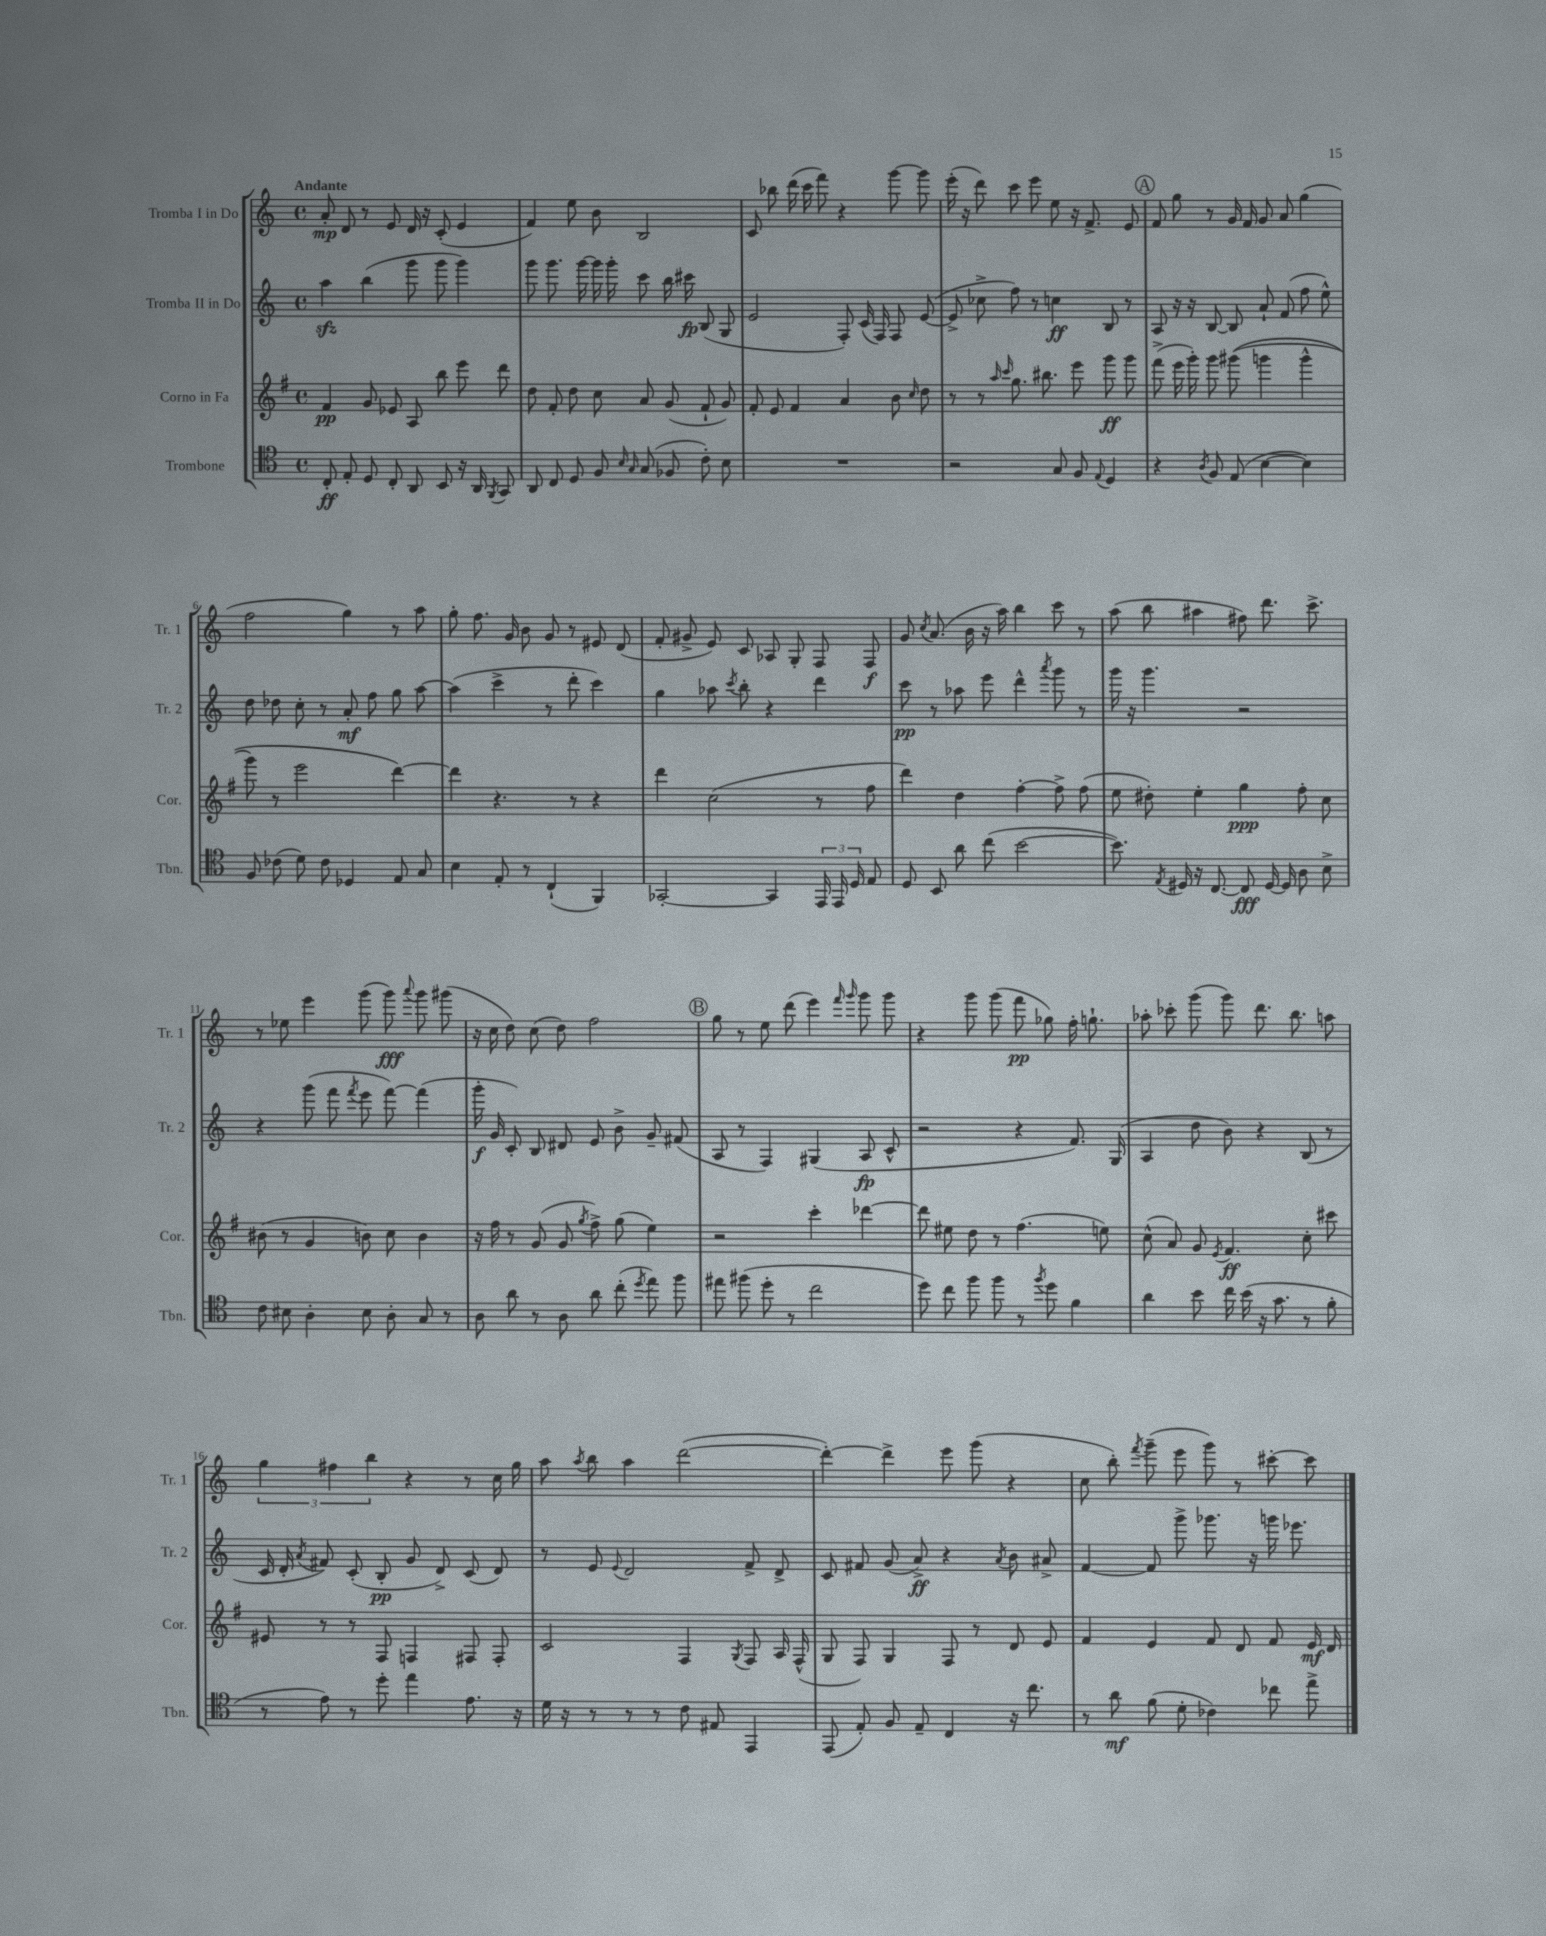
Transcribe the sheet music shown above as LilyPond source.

<<
\new StaffGroup <<
\new Staff = "s0" \with { instrumentName = "Tromba I in Do" shortInstrumentName = "Tr. 1" } {
    \clef treble \key c \major \defaultTimeSignature \time 4/4 \tempo "Andante"
    \autoBeamOff a'8-.\mp d'8 r8 e'8 d'16 r16 c'8-.( e'4 |
    f'4) e''8 b'8 b2 |
    c'8 bes''8 d'''16( c'''16 f'''8) r4 g'''8~ g'''8 |
    e'''16-.( r16 d'''8) c'''8 e'''8 e''8 r16 f'8.-> e'8 |
    \mark \markup { \circle "A" } f'8 g''8 r8 g'16 f'16 g'8 a'8 g''4( |
    f''2 g''4) r8 a''8 |
    g''8-. f''8. g'16 b'8 g'8 r8 eis'8 d'8( |
    f'8-. gis'8-> e'8) c'8 aes8 g8-. f8 f8\f |
    g'8 \acciaccatura { c''8 } a'8.( b'16 r16 a''16) b''4 c'''8 r8 |
    a''8( b''8 ais''4 fis''8) d'''8. c'''8.-> |
    r8 ees''8 e'''4 g'''8( g'''8\fff) \appoggiatura { a'''8 } g'''8 gis'''8( |
    r16 c''16 d''8) c''8( d''8) f''2 |
    \mark \markup { \circle "B" } g''8 r8 e''8 d'''8( e'''4) \grace { f'''16 g'''16 } g'''8 g'''8 |
    r4 g'''8 g'''8( f'''8\pp ges''8) f''16-. g''8.-! |
    aes''8-. ces'''8-. g'''8( g'''8) d'''8. b''8. a''8 |
    \tuplet 3/2 { g''4 fis''4 b''4 } r4 r8 c''16 g''16 |
    a''8 \acciaccatura { a''8 } b''8 a''4 d'''2~( |
    d'''4~-.) d'''4-> e'''8 g'''8( r4 |
    c''8 b''8-.) \acciaccatura { f'''8 } g'''8--( e'''8 g'''8) r8 cis'''8~-. cis'''8 \bar "|." |
}
\new Staff = "s1" \with { instrumentName = "Tromba II in Do" shortInstrumentName = "Tr. 2" } {
    \clef treble \key c \major \defaultTimeSignature \time 4/4
    \autoBeamOff a''4\sfz b''4( g'''8 g'''8 g'''4) |
    g'''8 g'''8. g'''16~ g'''16 g'''16-. c'''8 b''16 cis'''16\fp b8( g8 |
    e'2 f8-.) c'16( f16) f8 e'8~( |
    e'8-> ces''8-> f''8) r8 c''4\ff b8 r8 |
    \mark \markup { \circle "A" } a8 r16 r16 b8~ b8 a'8-! f'8( f''8 e''8-^) |
    d''8 des''8 c''8-. r8 a'8-.\mf f''8 g''8 a''8~ |
    a''4( c'''4-> r8 d'''8-. c'''4) |
    g''4 aes''8 \acciaccatura { c'''8 } b''8-. r4 d'''4 |
    c'''8\pp r8 aes''8 e'''8 d'''4-^ \acciaccatura { a'''8 } g'''8 r8 |
    g'''16 r16 g'''4. r2 |
    r4 g'''8( f'''8 \acciaccatura { f'''8 } e'''8 f'''8~) f'''4( |
    g'''16-.\f g'16 c'8-.) b8 dis'8 e'8 b'8-> g'8-- fis'8( |
    \mark \markup { \circle "B" } a8 r8 f4) gis4( a8\fp c'8-^ |
    r2 r4 f'8.) g16( |
    a4 d''8 b'8) r4 b8( r8 |
    c'16 d'16-. \acciaccatura { a'8 } fis'8) c'8-.( b8-.\pp g'8 d'8->) c'8( d'8) |
    r8 e'8 \appoggiatura { e'8 } d'2 f'8-> d'8-> |
    c'8 fis'8 g'8( a'8->\ff) r4 \acciaccatura { a'8 } b'8 ais'8-> |
    f'4~ f'8 g'''8-> ges'''8. r16 g'''16 ees'''8. \bar "|." |
}
\new Staff = "s2" \with { instrumentName = "Corno in Fa" shortInstrumentName = "Cor." } {
    \clef treble \key g \major \defaultTimeSignature \time 4/4
    \autoBeamOff fis'4\pp g'8 ees'8 a8 b''8 e'''8 d'''8 |
    d''8 fis'8-. d''8 c''8 a'8 g'8( fis'8-! g'8) |
    fis'8-. e'8 fis'4 a'4 b'8 \grace { c''16 } d''8 |
    r8 r8 \grace { a''16 c'''16 } g''8. bis''8. e'''8 g'''8\ff g'''8 |
    \mark \markup { \circle "A" } fis'''8->( e'''16 g'''16-.) g'''8 gis'''8(\( g'''4 g'''4-^ |
    g'''8) r8 e'''2 d'''4~\) |
    d'''4 r4. r8 r4 |
    d'''4 c''2( r8 fis''8 |
    d'''4) d''4 fis''4~-. fis''8-> fis''8( |
    e''8 dis''8-.) e''4-. g''4\ppp fis''8-. c''8 |
    bis'8( r8 g'4 b'8) c''8 b'4 |
    r16 fis''16 r8 g'8( g'8 \acciaccatura { g''8 } fis''8->) g''8( e''4) |
    \mark \markup { \circle "B" } r2 c'''4-. des'''4~ |
    des'''8 eis''8 d''8 r8 fis''4.( e''8) |
    c''8-^( a'8) g'8 \acciaccatura { e'8 } fis'4.\ff c''8-. cis'''8 |
    eis'8 r8 r8 fis8 f4 fis8 fis8-. |
    c'2 fis4 \acciaccatura { g8 } fis8 a16 fis16-^( |
    g8 fis8) g4 fis8 r8 d'8 e'8 |
    fis'4 e'4 fis'8 d'8 fis'8 e'16\mf d'16 \bar "|." |
}
\new Staff = "s3" \with { instrumentName = "Trombone" shortInstrumentName = "Tbn." } {
    \clef tenor \key c \major \defaultTimeSignature \time 4/4
    \autoBeamOff c8-.\ff e8-. d8 c8-. a,8 b,8 r16 a,16 \acciaccatura { f,8 } g,8 |
    a,8 c8 d8 f8 \grace { b16 g16 } g8( fes8 c'8-.) b8 |
    R1 |
    r2 g8 f8 \appoggiatura { e8 } d4 |
    \mark \markup { \circle "A" } r4 \acciaccatura { a8 } f8 e8( b4~ b4) |
    f8 ces'8( d'8) ces'8 des4 e8 g8 |
    b4 e8-. r8 c4-!( f,4) |
    ges,2~-. ges,4 \tuplet 3/2 { e,16 e,16 d16 } e8 |
    d8 b,8 a'8 c''8( b'2~ |
    b'8.) \acciaccatura { e8 } dis16 r16 c8.~ c8\fff dis16~ dis16 a8 b8-> |
    c'8 bis8 a4-. bis8 a8-. g8 r8 |
    a8 a'8 r8 a8 a'8 c''8-.( \acciaccatura { d''8 } e''8) f''8 |
    \mark \markup { \circle "B" } eis''8 fis''8( d''8-. r8 c''2 |
    d''8) c''8 f''8 f''8 r8 \acciaccatura { f''8 } d''8 f'4 |
    a'4 b'8 c''16 b'16( r16 g'8. r8 f'8-. |
    r8 e'8) r8 d''8-. e''4 e'8. r16 |
    d'16 r16 r8 r8 r8 c'8 eis8 e,4 |
    e,8( e8-.) f8 e8-- c4 r16 c''8. |
    r8 a'8\mf f'8( d'8-. ces'4) ces''8 e''8-> \bar "|." |
}
>>
>>
